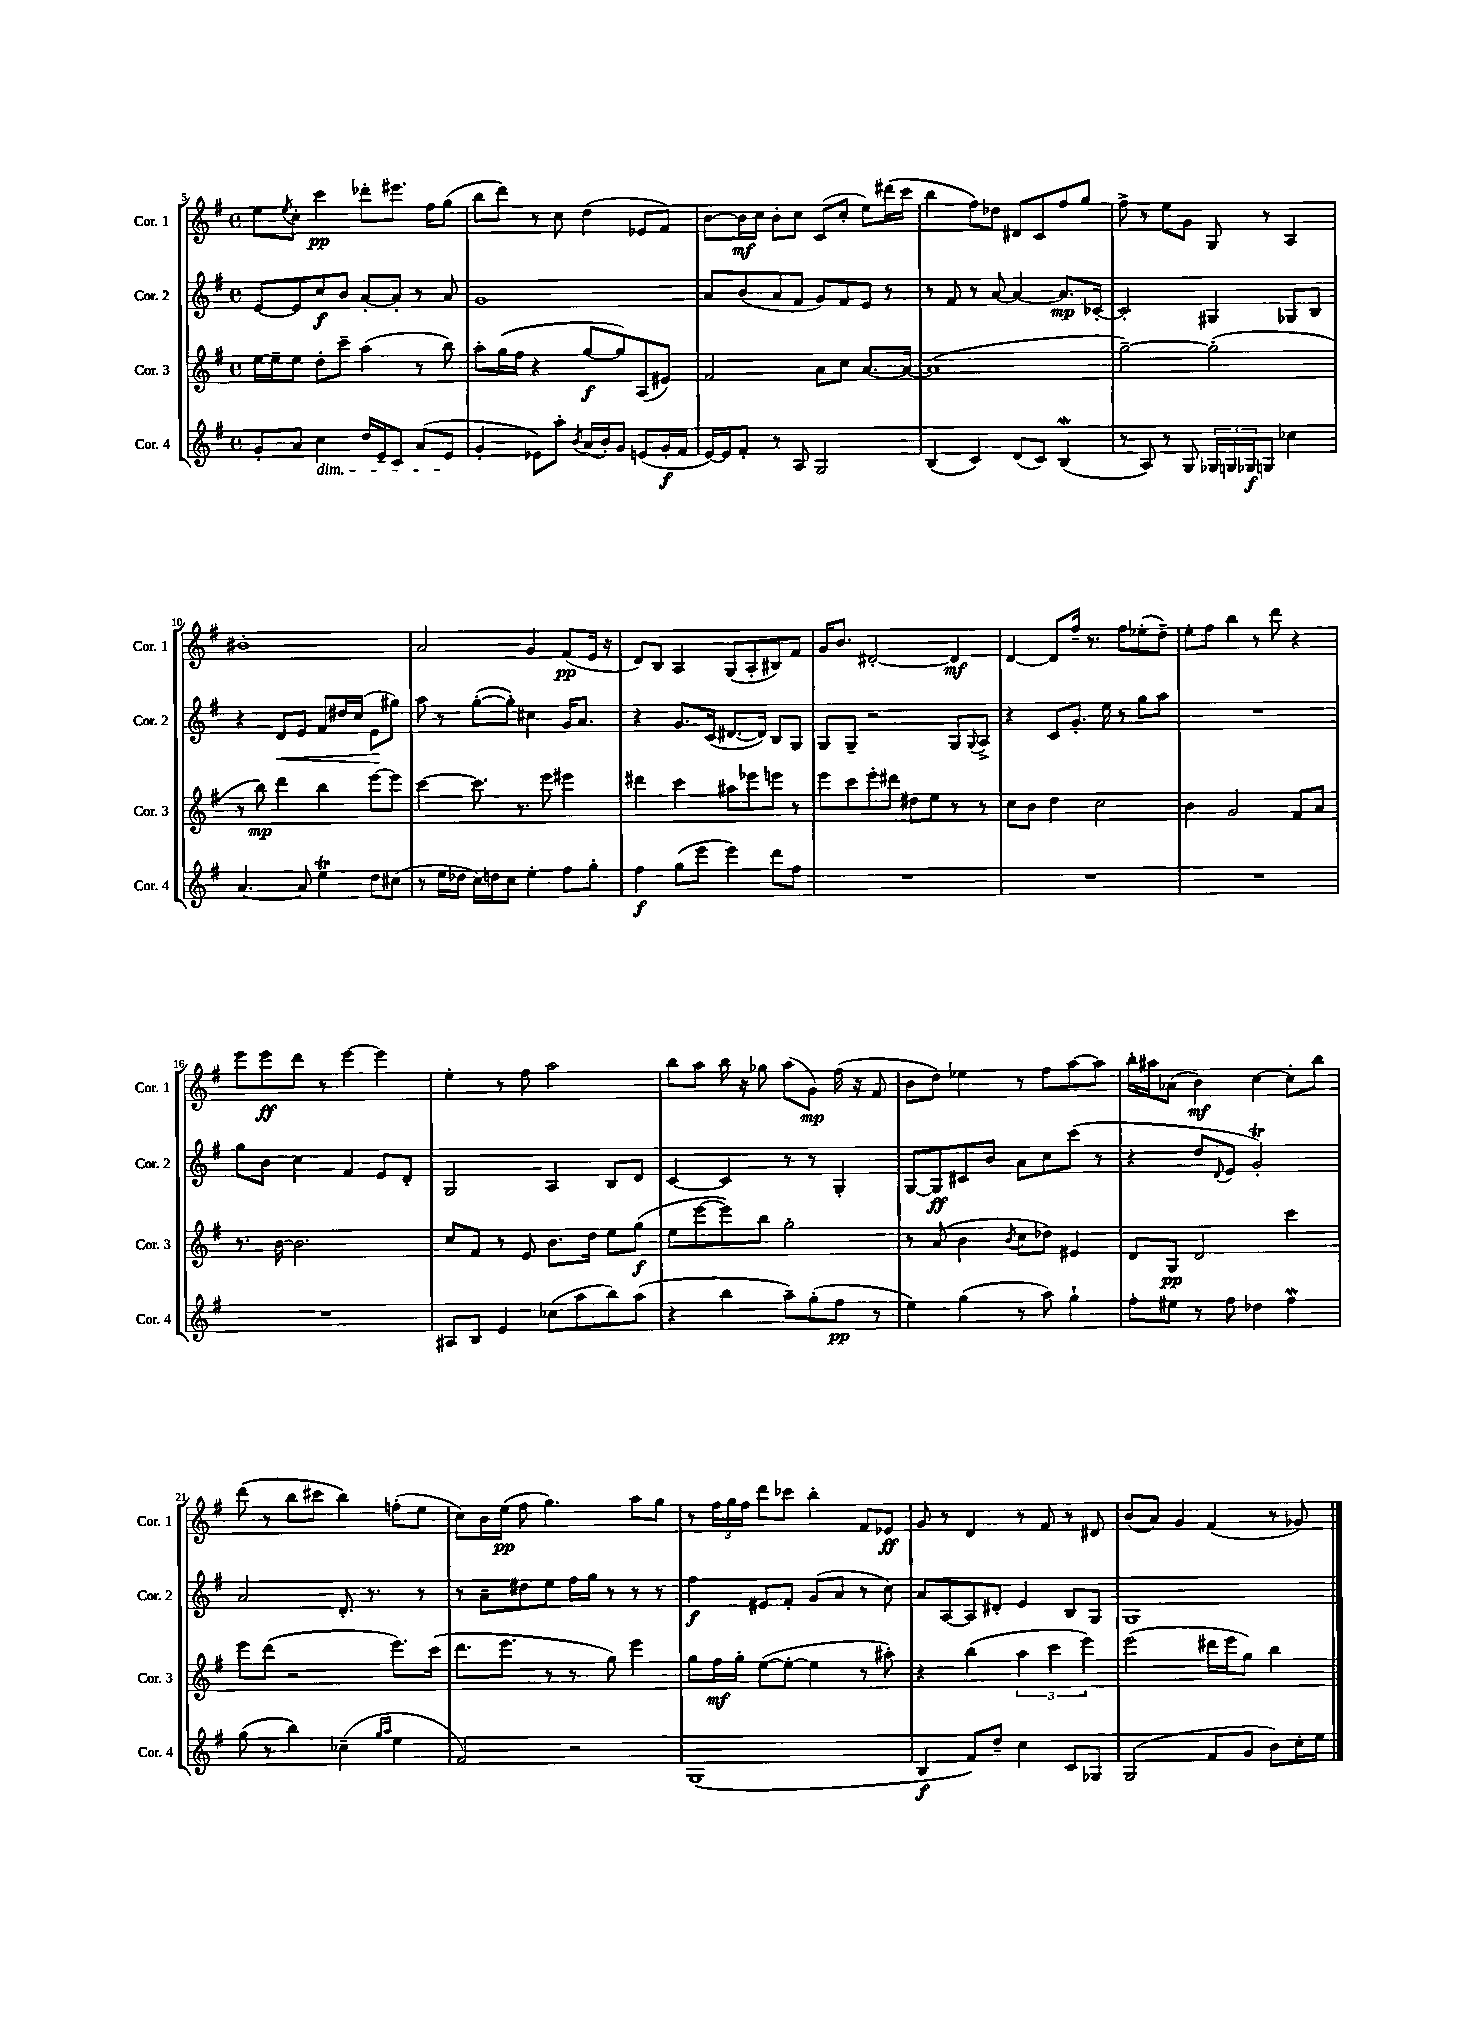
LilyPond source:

<<
\new StaffGroup <<
\new Staff = "s0" \with { instrumentName = "Cor. 1" shortInstrumentName = "Cor. 1" } {
    \clef treble \key g \major \defaultTimeSignature \time 4/4
    e''8 \acciaccatura { e''8 } c''8-. c'''4\pp des'''8-. eis'''8. fis''16 g''8( |
    b''8 d'''8) r8 c''8 d''4( ees'8 fis'8) |
    b'8~ b'16\mf c''16 b'8-. c''8 c'8( c''8-. e''8) dis'''16( c'''16 |
    b''4 fis''8) des''8 dis'8 c'8 fis''8 g''8 |
    fis''8-> r8 e''8 g'8 g8 r8 a4 |
    bis'1-. |
    a'2 g'4 fis'8\pp( e'16 r16 |
    d'8) b8 a4 g8( a8-. bis8) fis'8 |
    g'16 b'8. dis'2~-. dis'4\mf |
    d'4~ d'8 fis''16-- r8. fis''8 ees''8-.( d''8--) |
    e''8-. fis''8 b''4 r8 d'''8 r4 |
    e'''8 e'''8\ff d'''8 r8 e'''4~ e'''4 |
    e''4-. r8 fis''8 a''2 |
    b''8 a''8 b''16 r16 ges''8 a''8( g'8\mp) fis''16( r16 fis'8 |
    b'8 d''8) ees''4 r8 fis''8 a''8~ a''8 |
    b''16-. ais''16 aes'8( b'4\mf) c''4~ c''8-. b''8 |
    d'''8( r8 b''8 cis'''8 b''4) f''8-.( e''8 |
    c''8) b'16 e''16\pp( fis''8 g''4.) a''8 g''8 |
    r8 \tuplet 3/2 { fis''16 g''16 fis''16 } d'''8 ces'''8 b''4-. fis'8 ees'8\ff |
    g'8 r8 d'4 r8 fis'8 r8 dis'8 |
    b'8( a'8) g'4 fis'4( r8 ges'8) \bar "|." |
}
\new Staff = "s1" \with { instrumentName = "Cor. 2" shortInstrumentName = "Cor. 2" } {
    \clef treble \key g \major \defaultTimeSignature \time 4/4
    e'8~ e'8 c''8\f b'8 a'8~-. a'8-. r8 a'8 |
    g'1 |
    a'8 b'8( a'8 fis'8 g'8) fis'8 e'8 r8 |
    r8 fis'8 r8 a'8~ a'4~ a'8.\mp ces'16~-. |
    ces'2-. gis4 ges8 b8 |
    r4 d'8\< e'8 fis'8 dis''16 c''16( e'8\! gis''8) |
    a''8 r8 g''8~-.( g''8-.) cis''4 g'16 a'8. |
    r4 g'8. c'16( dis'8.~ dis'16) b8 g8 |
    g8 g8-- r2 g8 \appoggiatura { g8 } a8-> |
    r4 c'8 g'8.-. e''16 r8 g''8 a''8 |
    R1 |
    g''8 b'8 c''4 fis'4 e'8 d'8-. |
    g2 a4 b8 d'8 |
    c'4~ c'4 r8 r8 g4-. |
    g8~ g8\ff cis'8 b'8 a'8 c''8 c'''8( r8 |
    r4 d''8 \appoggiatura { d'8 } e'8 g'2-.\trill) |
    a'2 d'8.-. r8. r8 |
    r8 a'8-- dis''8 e''8 fis''16 g''16 r8 r8 r8 |
    fis''4\f eis'8 fis'8-. g'8( a'8 r8 c''8) |
    a'8 a8~ a8 dis'8-. e'4 b8 g8 |
    g1 \bar "|." |
}
\new Staff = "s2" \with { instrumentName = "Cor. 3" shortInstrumentName = "Cor. 3" } {
    \clef treble \key g \major \defaultTimeSignature \time 4/4
    e''16~ e''16-- e''8 d''8-. c'''8-- a''4( r8 b''8) |
    a''8-. g''16( fis''16 r4 g''8~\f g''8) a8( eis'8) |
    fis'2 a'8 c''8 a'8.~ a'16~ |
    a'1( |
    g''2~--) g''2-.( |
    r8 b''8\mp) d'''4 b''4 e'''8~ e'''8 |
    c'''4~ c'''8. r8. e'''8 eis'''4 |
    dis'''4 c'''4 ais''8 ees'''8 e'''8 r8 |
    e'''8 c'''8 e'''8-. dis'''8 dis''8 e''8 r8 r8 |
    c''8 b'8 d''4 c''2 |
    b'4 g'2 fis'8 a'8 |
    r8. b'16~ b'2. |
    c''8 fis'8 r8 e'8 b'8. d''16 e''8 g''8\f( |
    e''8 e'''8~ e'''8) b''8 g''2-. |
    r8 a'8( b'4 \acciaccatura { b'8 } c''8 des''8) eis'4 |
    d'8 g8\pp d'2 c'''4 |
    e'''8 d'''8( r2 e'''8.) c'''16( |
    d'''8. e'''8. r8 r8 g''8) e'''4 |
    g''8 fis''16\mf g''16-. e''8~( e''8~-. e''4 r8 ais''8-.) |
    r4 b''4( \tuplet 3/2 { a''4 c'''4 e'''4) } |
    e'''2( dis'''16 e'''16 g''8) b''4 \bar "|." |
}
\new Staff = "s3" \with { instrumentName = "Cor. 4" shortInstrumentName = "Cor. 4" } {
    \clef treble \key g \major \defaultTimeSignature \time 4/4
    g'8-. a'8 c''4\dim d''16 e'16-- c'8 a'8( e'8\! |
    g'4-. ees'8) a''8-. \acciaccatura { b'8 } a'16( b'16-.) g'8 e'8( g'16-.\f fis'16 |
    e'16~) e'16 fis'8-. r8 a8 g2 |
    b4( c'4) d'8( c'8) b4\mordent( |
    r8 a8) r8 g8 \tuplet 3/2 { ges16 g16 ges16\f } g8 ces''4 |
    a'4.~ a'8 e''4\trill d''8 cis''8( |
    r8 e''16 des''16 c''16) d''16 c''8 e''4-. fis''8 g''8-. |
    fis''4\f g''8( e'''8 e'''4) d'''8 fis''8 |
    R1 |
    R1 |
    R1 |
    R1 |
    ais8 b8 e'4 ces''8( a''8 b''8) a''8( |
    r4 b''4 a''8--) g''8-.( fis''8\pp r8 |
    e''4) g''4( r8 a''8) g''4-! |
    fis''8-. eis''8 r8 fis''8 des''4 fis''4\mordent |
    g''8( r8 b''4) ces''4--( \grace { g''16 a''16 } e''4 |
    fis'2) r2 |
    g1( |
    b4\f fis'8) d''8-- c''4 c'8 ges8 |
    g2( fis'8 g'8 b'8) c''16-. e''16 \bar "|." |
}
>>
>>
\layout { \context { \Score currentBarNumber = #5 } }
